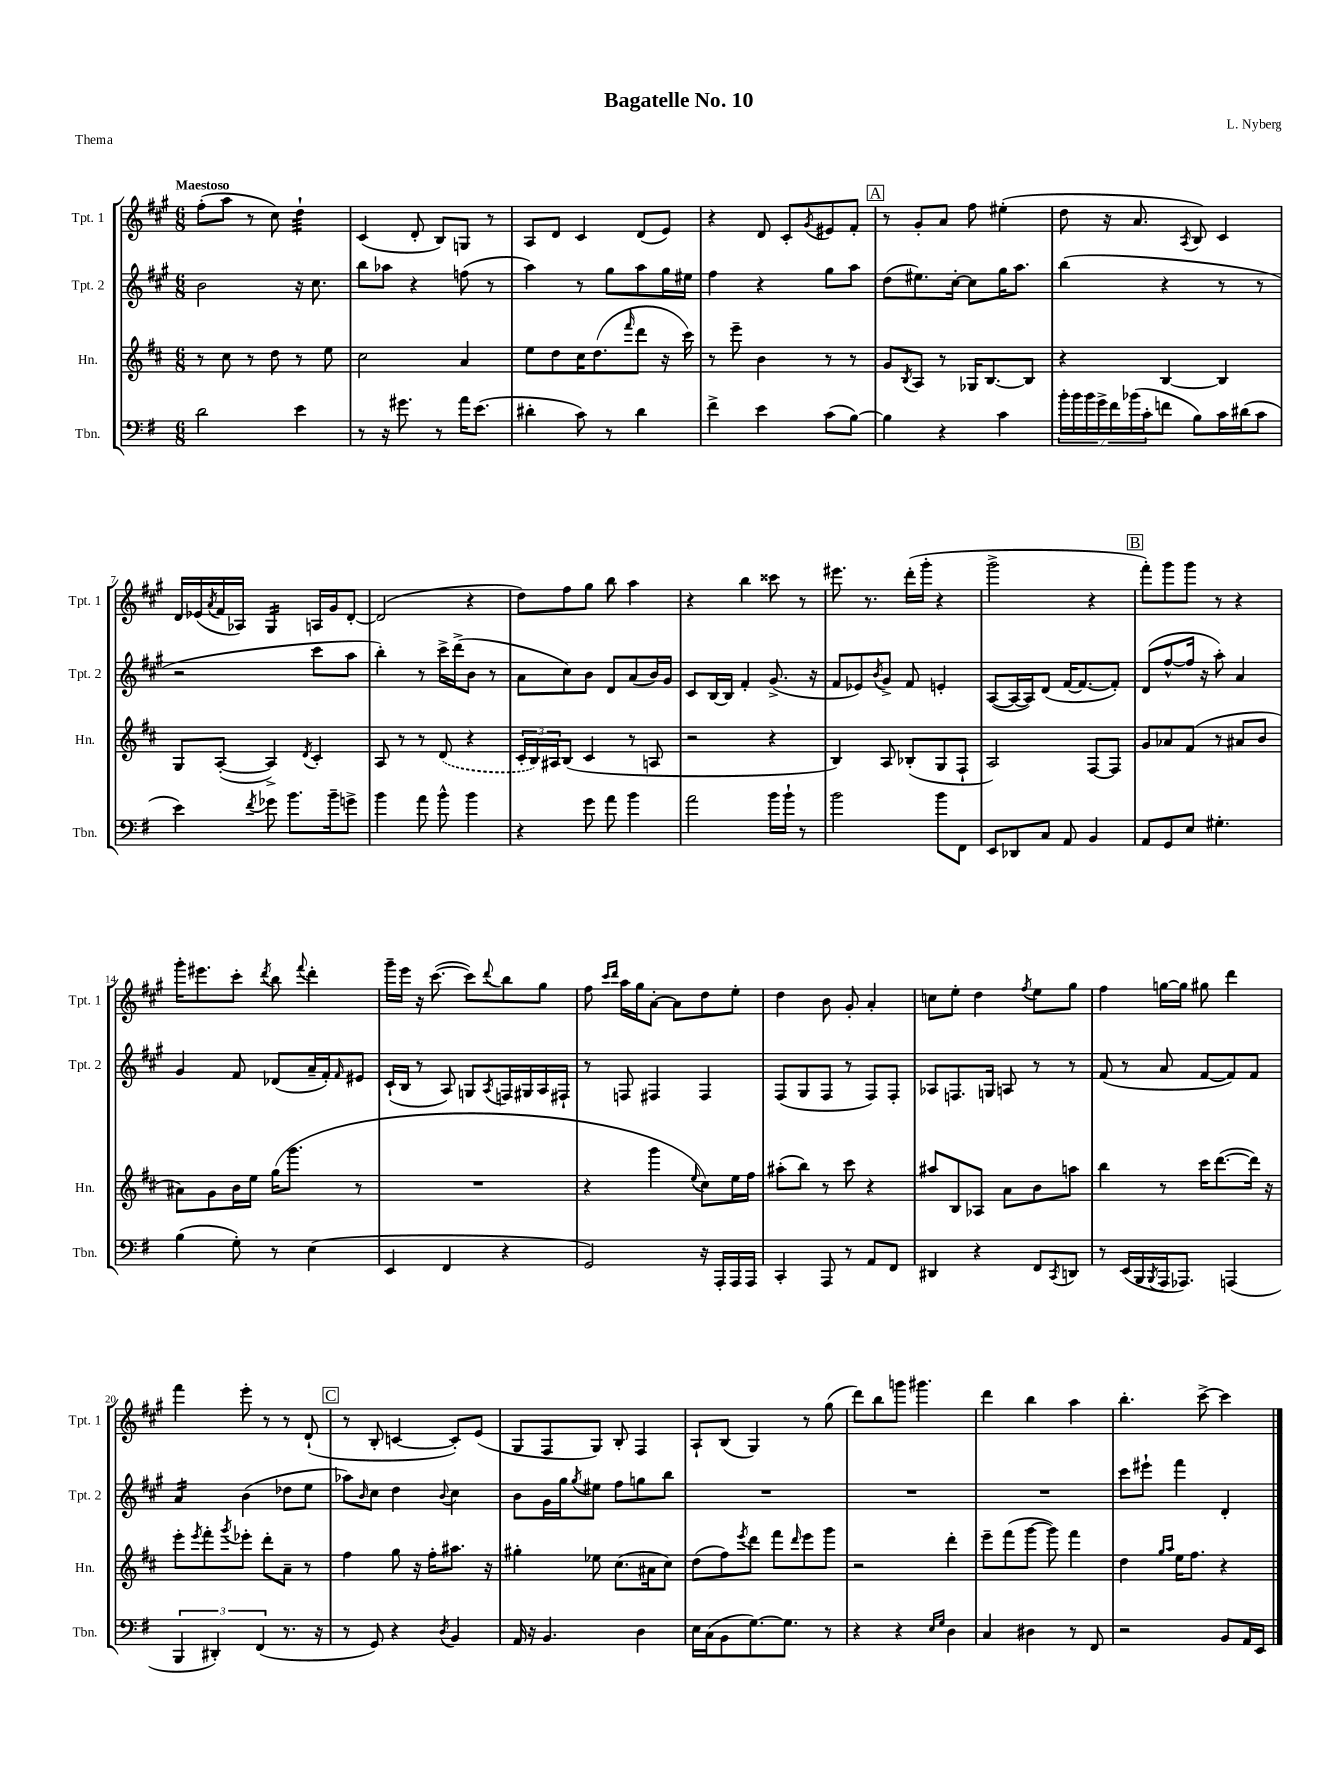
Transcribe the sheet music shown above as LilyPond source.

\header { title = "Bagatelle No. 10" composer = "L. Nyberg" piece = "Thema" }
<<
\new StaffGroup <<
\new Staff = "s0" \with { instrumentName = "Tpt. 1" shortInstrumentName = "Tpt. 1" } {
    \clef treble \key a \major \numericTimeSignature \time 6/8 \tempo "Maestoso"
    fis''8-.( a''8 r8 cis''8) d''4:32-! |
    cis'4( d'8-. b8) g8 r8 |
    a8 d'8 cis'4 d'8( e'8) |
    r4 d'8 cis'8-. \acciaccatura { gis'8 } eis'8 fis'8-. |
    \mark \markup { \box "A" } r8 gis'8-. a'8 fis''8 eis''4-.( |
    d''8 r16 a'8. \acciaccatura { a8 } b8) cis'4 |
    d'16 ees'16( \acciaccatura { a'8 } fis'16 aes16) gis4:16 a16 gis'16 d'8~-. |
    d'2( r4 |
    d''8) fis''8 gis''8 b''8 a''4 |
    r4 b''4 cisis'''8 r8 |
    eis'''8. r8. d'''16-.( gis'''16-. r4 |
    gis'''2-> r4 |
    \mark \markup { \box "B" } fis'''8-.) gis'''8 gis'''8 r8 r4 |
    gis'''16-. eis'''8. cis'''8-. \acciaccatura { d'''8 } b''8 \appoggiatura { fis'''8 } d'''4-. |
    gis'''16-- e'''16 r16 cis'''8.~( cis'''8) \appoggiatura { d'''8 } b''8 gis''8 |
    fis''8 \grace { cis'''16 d'''16 } a''16 gis''16 a'8~-. a'8 d''8 e''8-. |
    d''4 b'8 gis'8-. a'4-. |
    c''8 e''8-. d''4 \acciaccatura { fis''8 } e''8 gis''8 |
    fis''4 g''16~ g''16 gis''8 d'''4 |
    fis'''4 e'''8-. r8 r8 d'8-!( |
    \mark \markup { \box "C" } r8 b8-. c'4~ c'8-.) e'8( |
    gis8 fis8 gis8) b8-. fis4 |
    a8-! b8( gis4) r8 gis''8( |
    d'''8) b''8 g'''8 gis'''4. |
    d'''4 b''4 a''4 |
    b''4.-. cis'''8~-> cis'''4 \bar "|." |
}
\new Staff = "s1" \with { instrumentName = "Tpt. 2" shortInstrumentName = "Tpt. 2" } {
    \clef treble \key a \major \numericTimeSignature \time 6/8
    b'2 r16 cis''8. |
    b''8 aes''8 r4 f''8( r8 |
    a''4) r8 gis''8 a''8 gis''16 eis''16 |
    fis''4 r4 gis''8 a''8 |
    \mark \markup { \box "A" } d''8( eis''8.) cis''16~-. cis''8 gis''16 a''8. |
    b''4( r4 r8 r8 |
    r2 cis'''8 a''8 |
    b''4-.) r8 cis'''16-> d'''16->( b'8 r8 |
    a'8 cis''8) b'8 d'8 a'8( b'16) gis'16 |
    cis'8 b16~ b16 fis'4-. gis'8.->( r16 |
    fis'8 ees'8) \acciaccatura { b'8 } gis'8-> fis'8 e'4-. |
    a8~( a16~ a16) d'8( fis'16~ fis'8.~ fis'8-.) |
    \mark \markup { \box "B" } d'8( fis''8~-^ fis''16 r16 a''8-.) a'4 |
    gis'4 fis'8 des'8( a'16-- fis'16-.) \grace { fis'16 } eis'8 |
    cis'16-!( b16 r8 a8) g8 \acciaccatura { a8 } f16 gis16 a16 fis16-! |
    r8 f8 fis4 fis4 |
    fis8( gis8 fis8 r8 fis8) fis8-. |
    aes8 f8. g16 a8 r8 r8 |
    fis'8( r8 a'8 fis'8~ fis'8) fis'8 |
    a'4:16 b'4( des''8 e''8 |
    \mark \markup { \box "C" } aes''8) \grace { b'16 } cis''8 d''4 \appoggiatura { b'8 } cis''4 |
    b'8 gis'16 gis''16 \acciaccatura { gis''8 } eis''8 fis''8 g''8 b''8 |
    R2. |
    R2. |
    R2. |
    cis'''8 eis'''8-! fis'''4 d'4-. \bar "|." |
}
\new Staff = "s2" \with { instrumentName = "Hn." shortInstrumentName = "Hn." } {
    \clef treble \key d \major \numericTimeSignature \time 6/8
    r8 cis''8 r8 d''8 r8 e''8 |
    cis''2 a'4 |
    e''8 d''8 cis''16 d''8.( \grace { fis'''16 } d'''8 r16 cis'''16) |
    r8 e'''8-- b'4 r8 r8 |
    \mark \markup { \box "A" } g'8 \acciaccatura { b8 } a8 r8 ges16 b8.~ b8 |
    r4 b4~ b4 |
    g8 a8~-.( a4->) \acciaccatura { d'8 } cis'4-. |
    a8 r8 r8 \once \slurDashed d'8( r4 |
    \tuplet 3/2 { cis'16-. b16) ais16 } b8( cis'4 r8 a8 |
    r2 r4 |
    b4) a8 bes8-.( g8 fis8-! |
    a2) fis8~ fis8 |
    \mark \markup { \box "B" } g'8 aes'8 fis'8( r8 ais'8 b'8 |
    ais'8) g'8 b'16 e''16 g''16( g'''8. r8 |
    R2. |
    r4 g'''4 \appoggiatura { e''8 } cis''8) e''16 fis''16 |
    ais''8-.( b''8) r8 cis'''8 r4 |
    ais''8 b8 aes8 a'8 b'8 a''8 |
    b''4 r8 cis'''16 d'''8.~( d'''16) r16 |
    e'''8-. \acciaccatura { e'''8 } fis'''8-. \acciaccatura { g'''8 } ees'''8-. d'''8-. a'8-- r8 |
    \mark \markup { \box "C" } fis''4 g''8 r16 fis''16-. ais''8. r16 |
    gis''4-. ees''8 cis''8.( ais'16 cis''8) |
    d''8( fis''8) \acciaccatura { e'''8 } d'''8 fis'''8 \grace { d'''16 } e'''8 g'''8 |
    r2 d'''4-. |
    e'''8-- fis'''8( g'''8~ g'''8) fis'''4 |
    d''4 \grace { g''16 a''16 } e''16 fis''8. r4 \bar "|." |
}
\new Staff = "s3" \with { instrumentName = "Tbn." shortInstrumentName = "Tbn." } {
    \clef bass \key g \major \numericTimeSignature \time 6/8
    d'2 e'4 |
    r8 r16 gis'8. r8 a'16 e'8.( |
    dis'4-. c'8) r8 dis'4 |
    fis'4-> e'4 c'8( b8~) |
    \mark \markup { \box "A" } b4 r4 c'4 |
    \tuplet 7/4 { b'16-. b'16 b'16 g'16-> fis'16 bes'16( c'16-. } f'8 b8) c'16 dis'16( c'8 |
    e'4) \acciaccatura { fis'8 } ges'8 b'8. b'16-- g'8-> |
    b'4 a'8 b'8-^ b'4 |
    r4 g'8 a'8 b'4 |
    a'2 b'16 b'16-! r8 |
    b'2 b'8 fis,8 |
    e,8 des,8 c8 a,8 b,4 |
    \mark \markup { \box "B" } a,8 g,8 e8 gis4.-. |
    b4( g8-.) r8 e4( |
    e,4 fis,4 r4 |
    g,2) r16 a,,16-. a,,16 a,,16 |
    c,4-. a,,8 r8 a,8 fis,8 |
    dis,4 r4 fis,8 \acciaccatura { c,8 } d,8 |
    r8 e,16( b,,16 \acciaccatura { b,,8 } a,,16 aes,,8.) a,,4( |
    \tuplet 3/2 { b,,4 dis,4-.) fis,4( } r8. r16 |
    \mark \markup { \box "C" } r8 g,8) r4 \acciaccatura { d8 } b,4 |
    a,16 r16 b,4. d4 |
    e16 c16( b,8 g8.~) g8. r8 |
    r4 r4 \grace { e16 g16 } d4 |
    c4 dis4 r8 fis,8 |
    r2 b,8 a,16 e,16 \bar "|." |
}
>>
>>
